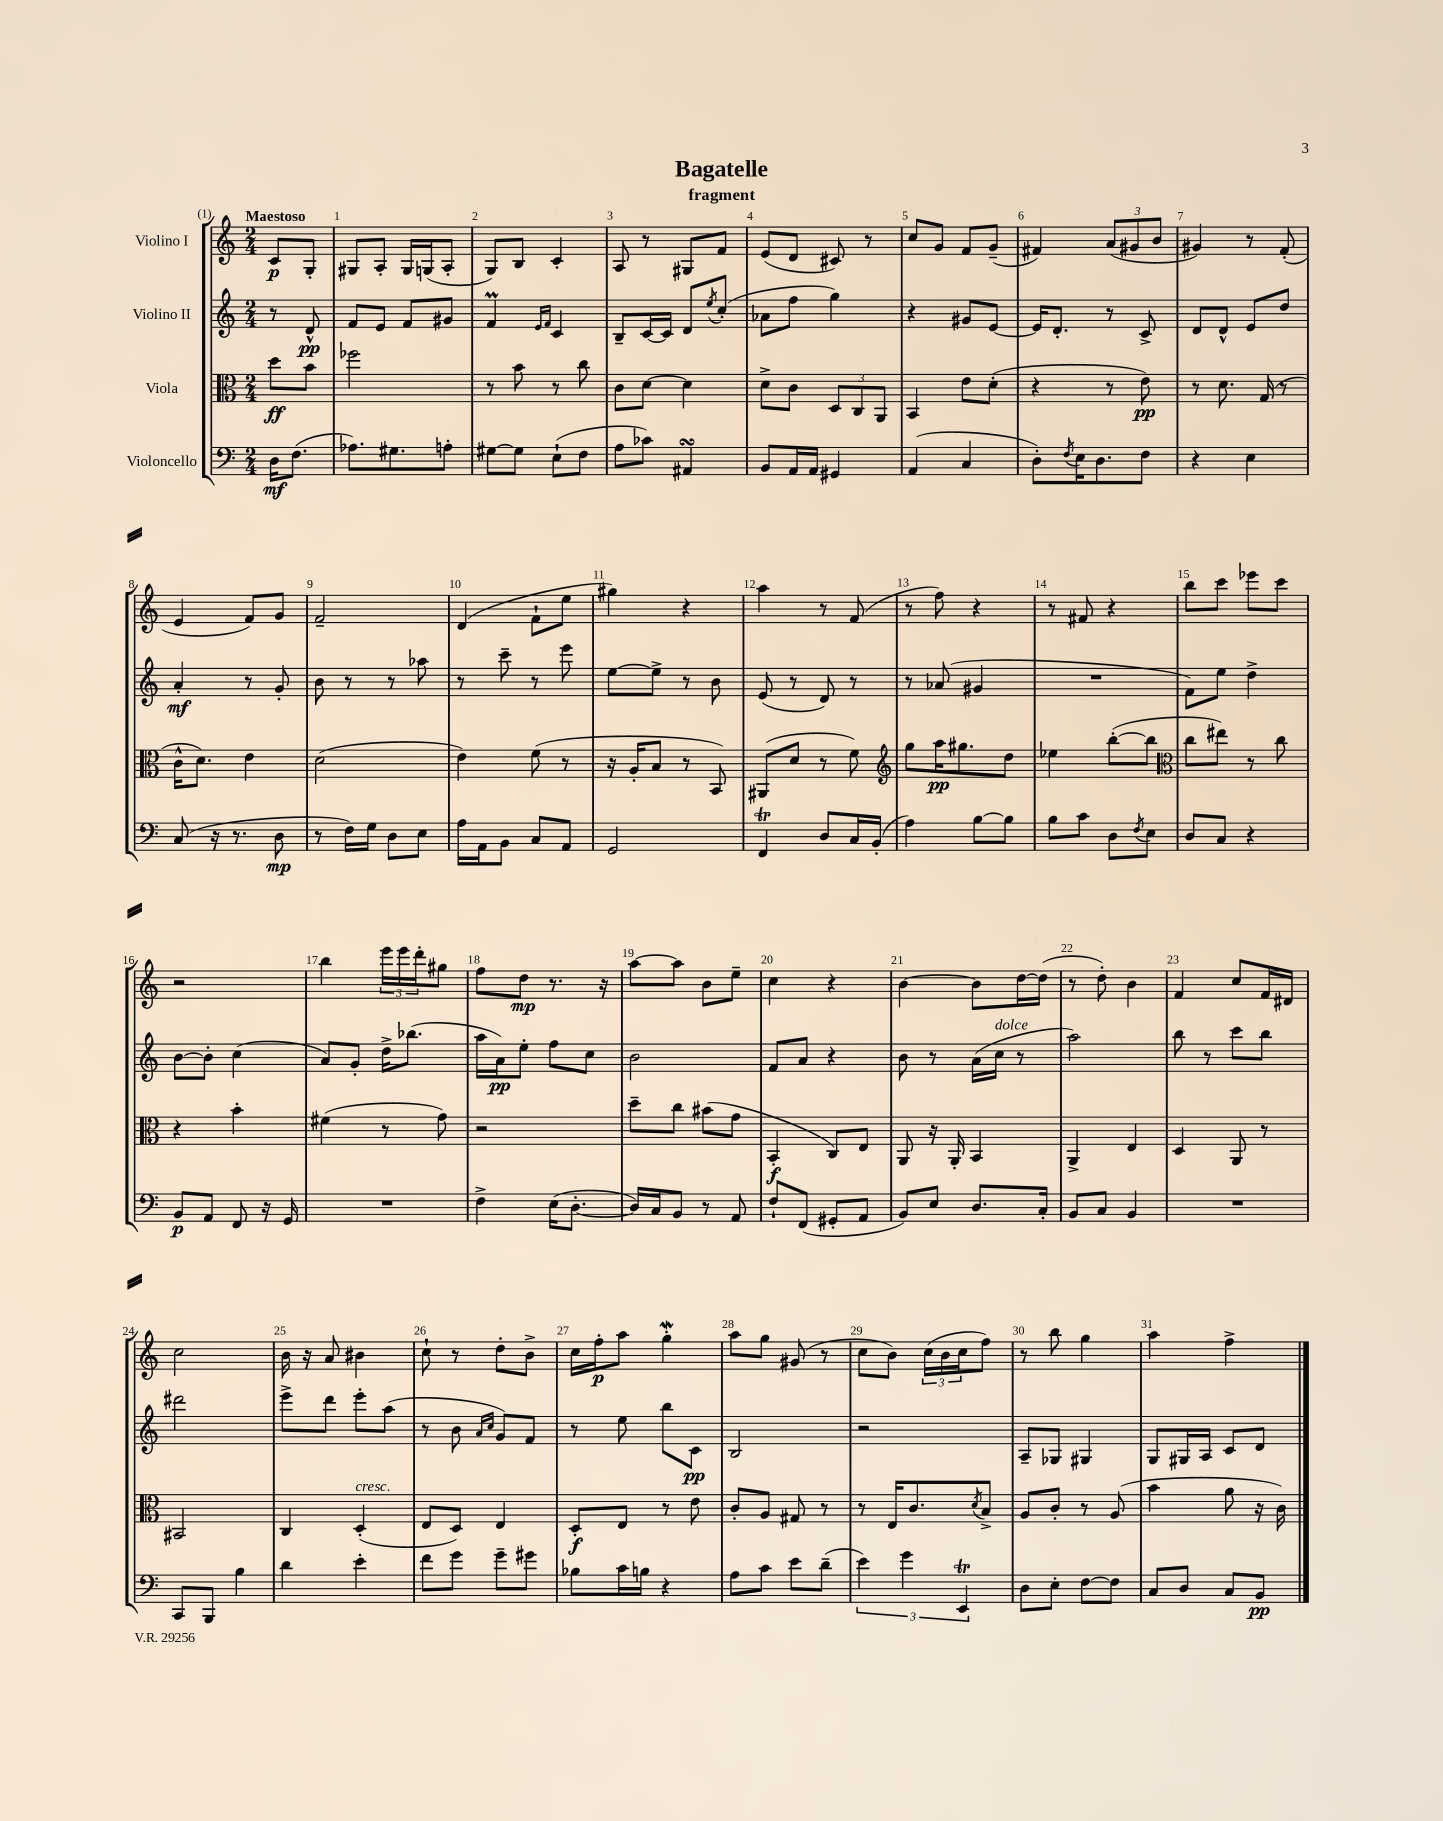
\header { title = "Bagatelle" subtitle = "fragment" }
<<
\new StaffGroup <<
\new Staff = "s0" \with { instrumentName = "Violino I" } {
    \clef treble \key c \major \numericTimeSignature \time 2/4 \partial 4 \tempo "Maestoso"
    c'8\p g8-. |
    gis8 a8-. gis16 g16( a8-. |
    g8) b8 c'4-. |
    a8 r8 gis8 f'8 |
    e'8( d'8 cis'8) r8 |
    c''8 g'8 f'8 g'8--( |
    fis'4) \tuplet 3/2 { a'8( gis'8 b'8 } |
    gis'4) r8 f'8-.( |
    e'4 f'8) g'8 |
    f'2-- |
    d'4( f'8-! e''8 |
    gis''4) r4 |
    a''4 r8 f'8( |
    r8 f''8) r4 |
    r8 fis'8 r4 |
    b''8 c'''8 ees'''8 c'''8 |
    r2 |
    b''4 \tuplet 3/2 { e'''16 e'''16 d'''16-. } gis''8 |
    f''8 d''8\mp r8. r16 |
    a''8~ a''8 b'8 e''8-- |
    c''4 r4 |
    b'4~ b'8 d''16~ d''16( |
    r8 d''8-.) b'4 |
    f'4 c''8 f'16 dis'16 |
    c''2 |
    b'16 r16 a'8 bis'4 |
    c''8-! r8 d''8-. b'8-> |
    c''16 f''16-.\p a''8 g''4-.\mordent |
    a''8 g''8 gis'8( r8 |
    c''8 b'8) \tuplet 3/2 { c''16( b'16 c''16 } f''8) |
    r8 b''8 g''4 |
    a''4 f''4-> \bar "|." |
}
\new Staff = "s1" \with { instrumentName = "Violino II" } {
    \clef treble \key c \major \numericTimeSignature \time 2/4 \partial 4
    r8 d'8-^\pp |
    f'8 e'8 f'8 gis'8 |
    f'4\prall \grace { e'16 f'16 } c'4 |
    b8-- c'16~ c'16 d'8 \acciaccatura { e''8 } c''8-.( |
    aes'8 f''8 g''4) |
    r4 gis'8 e'8~ |
    e'16 d'8.-. r8 c'8-> |
    d'8 d'8-^ e'8 d''8 |
    a'4-.\mf r8 g'8-. |
    b'8 r8 r8 aes''8 |
    r8 c'''8-- r8 e'''8 |
    e''8~ e''8-> r8 b'8 |
    e'8( r8 d'8) r8 |
    r8 aes'8( gis'4 |
    R2 |
    f'8) e''8 d''4-> |
    b'8~ b'8-. c''4( |
    a'8) g'8-. d''16-> bes''8.( |
    a''16 a'16\pp) e''8-. f''8 c''8 |
    b'2 |
    f'8 a'8 r4 |
    b'8 r8 a'16( c''16^\markup { \italic "dolce" } r8 |
    a''2) |
    b''8 r8 c'''8 b''8 |
    dis'''2 |
    e'''8-> d'''8 e'''8-. a''8( |
    r8 b'8 \grace { a'16 c''16 } g'8) f'8 |
    r8 e''8 b''8 c'8\pp |
    b2 |
    r2 |
    a8-- ges8 gis4 |
    g8 gis16 a16 c'8 d'8 \bar "|." |
}
\new Staff = "s2" \with { instrumentName = "Viola" } {
    \clef alto \key c \major \numericTimeSignature \time 2/4 \partial 4
    d''8\ff b'8 |
    fes''2 |
    r8 b'8 r8 c''8 |
    c'8 d'8~ d'4 |
    d'8-> c'8 \tuplet 3/2 { d8 c8 a,8 } |
    b,4 e'8 d'8-.( |
    r4 r8 e'8\pp) |
    r8 d'8. g16( r8 |
    c'16-^ d'8.) e'4 |
    d'2( |
    e'4) f'8( r8 |
    r16 a16-. b8 r8 b,8) |
    ais,8( d'8 r8 f'8) |
    \clef treble g''8 a''16\pp gis''8. d''8 |
    ees''4 b''8~-.( b''8 |
    \clef alto c''8 eis''8) r8 c''8 |
    r4 b'4-. |
    fis'4( r8 g'8) |
    r2 |
    d''8-- c''8 bis'8( g'8 |
    b,4-.\f c8) e8 |
    a,8 r16 a,16-. b,4 |
    a,4-> e4 |
    d4 a,8 r8 |
    bis,2 |
    c4 d4-.^\markup { \italic "cresc." }( |
    e8 d8) e4 |
    d8-.\f e8 r8 e'8 |
    c'8-. a8 gis8 r8 |
    r8 e16 c'8. \acciaccatura { d'8 } b8-> |
    a8 c'8-. r8 a8( |
    b'4 a'8 r16 c'16) \bar "|." |
}
\new Staff = "s3" \with { instrumentName = "Violoncello" } {
    \clef bass \key c \major \numericTimeSignature \time 2/4 \partial 4
    d16\mf f8.( |
    aes8.) gis8. a8-. |
    gis8~ gis8 e8-!( f8 |
    a8 ces'8) ais,4\turn |
    b,8 a,16 a,16 gis,4 |
    a,4( c4 |
    d8-.) \acciaccatura { f8 } e16 d8. f8 |
    r4 e4 |
    c8( r16 r8. d8\mp |
    r8 f16) g16 d8 e8 |
    a16 a,16 b,8 c8 a,8 |
    g,2 |
    f,4\trill d8 c16 b,16-.( |
    a4) b8~ b8 |
    b8 c'8 d8 \acciaccatura { f8 } e8 |
    d8 c8 r4 |
    b,8\p a,8 f,8 r16 g,16 |
    R2 |
    f4-> e16( d8.~-. |
    d16) c16 b,8 r8 a,8 |
    f8-! f,8( gis,8-. a,8 |
    b,8) e8 d8. c16-. |
    b,8 c8 b,4 |
    R2 |
    c,8 b,,8 b4 |
    d'4 e'4-. |
    f'8 g'8 g'8-- gis'8 |
    bes8 c'16 b16 r4 |
    a8 c'8 e'8 d'8--( |
    \tuplet 3/2 { e'4) g'4 e,4\trill } |
    d8 e8-. f8~ f8 |
    c8 d8 c8 b,8\pp \bar "|." |
}
>>
>>
\layout { \context { \Score \override BarNumber.break-visibility = ##(#f #t #t) barNumberVisibility = #all-bar-numbers-visible } }
